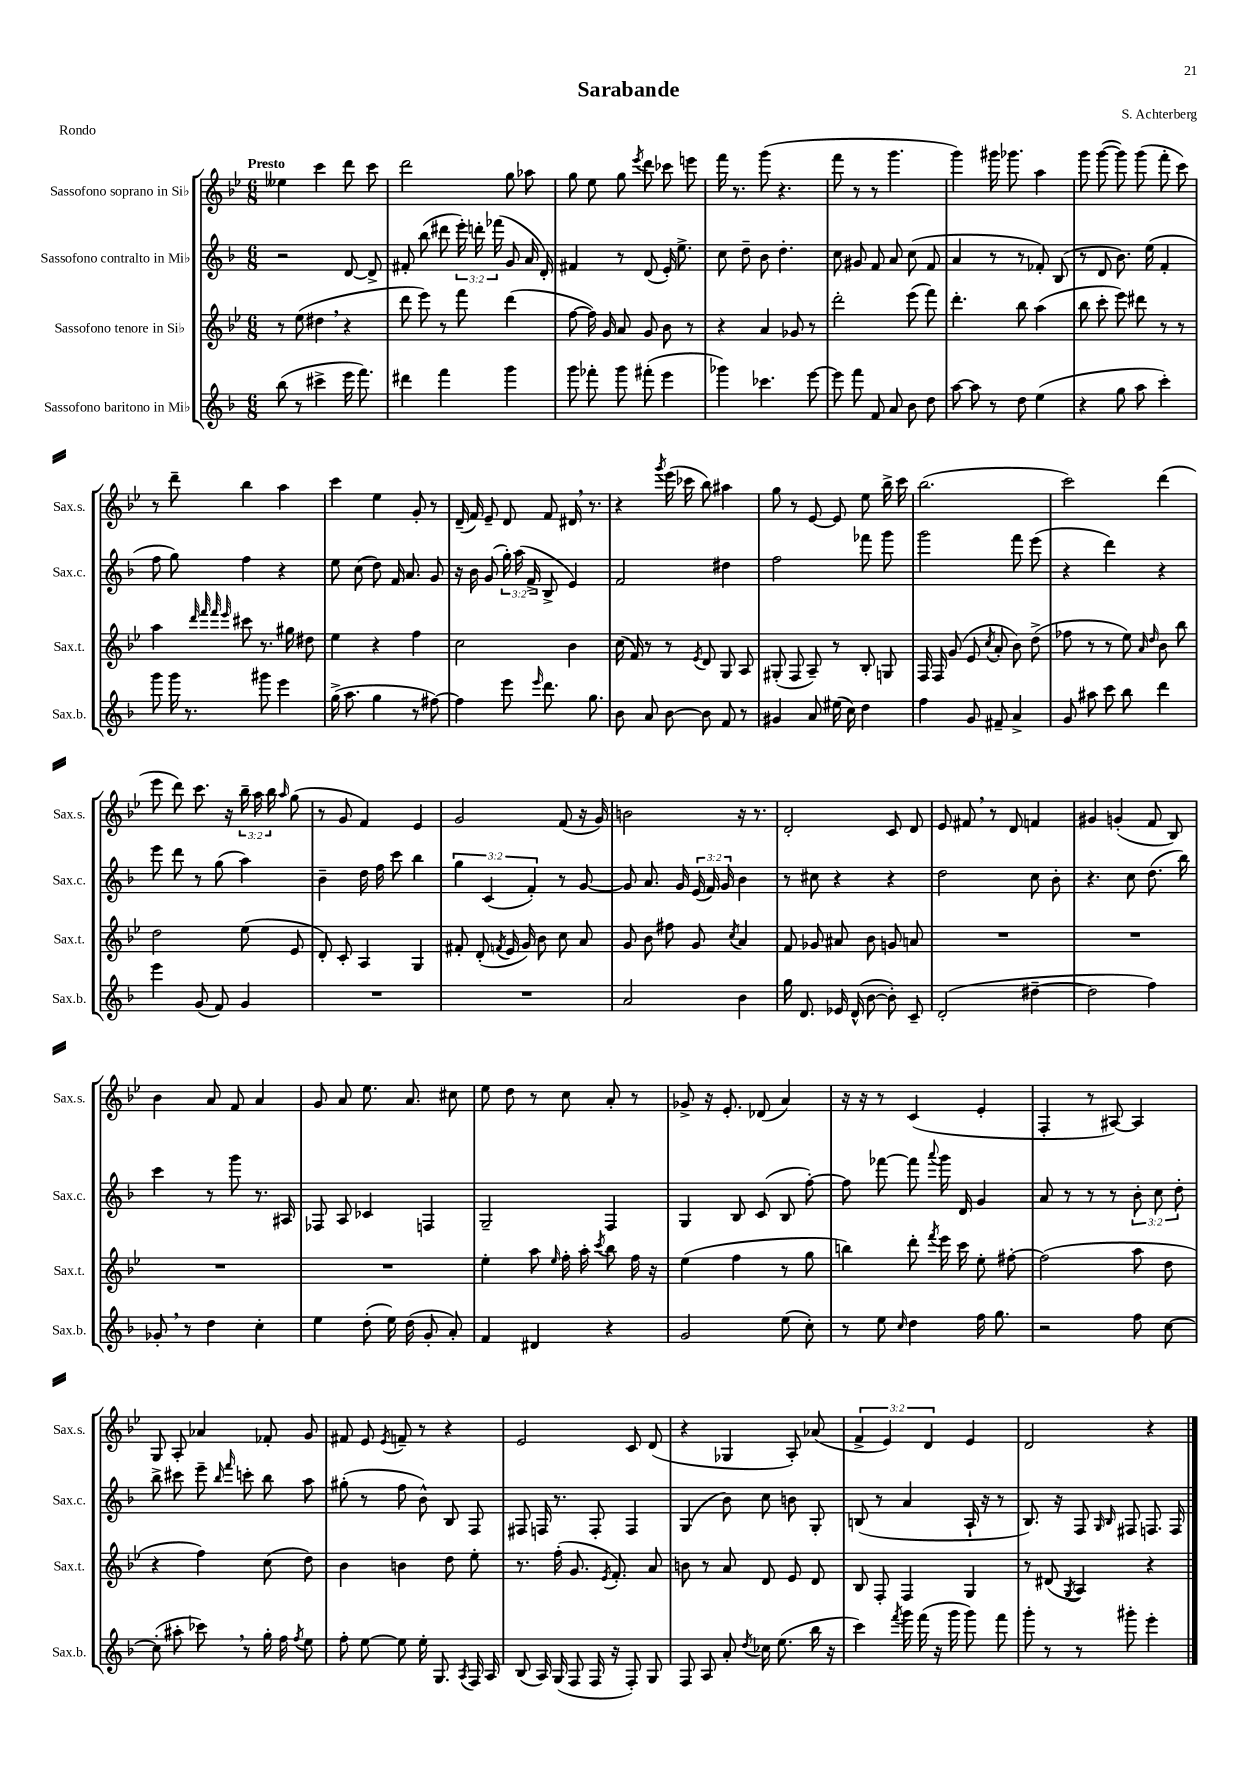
\header { title = "Sarabande" composer = "S. Achterberg" piece = "Rondo" }
<<
\new StaffGroup <<
\new Staff = "s0" \with { instrumentName = "Sassofono soprano in Sib" shortInstrumentName = "Sax.s." } {
    \clef treble \key bes \major \numericTimeSignature \time 6/8 \override Staff.TupletNumber.text = #tuplet-number::calc-fraction-text \tempo "Presto"
    \autoBeamOff eeses''4 c'''4 d'''8 c'''8 |
    d'''2 g''8 aes''8 |
    g''8 ees''8 g''8 \acciaccatura { ees'''8 } d'''8 ces'''8 e'''8 |
    f'''16 r8. g'''8( r4. |
    f'''8 r8 r8 g'''4. |
    g'''4) gis'''16 ges'''8. a''4 |
    g'''8 g'''8~( g'''8) g'''8( f'''8-. c'''8) |
    r8 d'''8-- bes''4 a''4 |
    c'''4 ees''4 g'8-. r8 |
    d'16--( f'16) ees'8-- d'8 f'8 dis'16 \breathe r8. |
    r4 \acciaccatura { g'''8 } ees'''16( ces'''16 bes''8) ais''4 |
    g''8 r8 ees'8~ ees'8 ees''8 bes''16-> c'''16 |
    bes''2.( |
    c'''2) d'''4( |
    ees'''8 d'''8) c'''8. r16 \tuplet 3/2 { bes''16-- a''16 bes''16 } \grace { a''16 } g''8( |
    r8 g'8 f'4) ees'4 |
    g'2 f'8( r16 g'16) |
    b'2 r16 r8. |
    d'2-. c'8 d'8 |
    ees'8 fis'8 \breathe r8 d'8 f'4 |
    gis'4 g'4-.( f'8 bes8) |
    bes'4 a'8 f'8 a'4 |
    g'8 a'8 ees''8. a'8. cis''8 |
    ees''8 d''8 r8 c''8 a'8-. r8 |
    ges'8-> r16 ees'8.-. des'8( a'4) |
    r16 r16 r8 c'4( ees'4-. |
    f4-. r8 ais8~) ais4 |
    g8 a8-. aes'4 fes'8-. g'8 |
    fis'8 ees'8 \acciaccatura { ees'8 } f'8-- r8 r4 |
    ees'2 c'8 d'8( |
    r4 ges4 a8-.) aes'8( |
    \tuplet 3/2 { f'4-> ees'4) d'4 } ees'4 |
    d'2 r4 \bar "|." |
}
\new Staff = "s1" \with { instrumentName = "Sassofono contralto in Mib" shortInstrumentName = "Sax.c." } {
    \clef treble \key f \major \numericTimeSignature \time 6/8 \override Staff.TupletNumber.text = #tuplet-number::calc-fraction-text
    \autoBeamOff r2 d'8~ d'8-> |
    fis'8-. bes''8( dis'''8 \tuplet 3/2 { e'''16-.) d'''16-. fes'''16( } g'8 a'16 d'16-.) |
    fis'4 r8 d'8( e'16-.) e''8.-> |
    c''8 d''8-- bes'8 d''4.-. |
    c''8 gis'8 f'8 a'8 c''8( f'8 |
    a'4 r8 r8 fes'8-.) bes8( |
    r8 d'8 bes'8.) e''16( f'4-. |
    f''8 g''8) f''4 r4 |
    e''8 c''8( d''8) f'16 a'8. g'8 |
    r16 bes'16 g'8( \tuplet 3/2 { g''16-.) a''16( f'16-> } bes8-> e'4) |
    f'2 dis''4 |
    f''2 fes'''8 g'''8 |
    g'''2 f'''8 e'''8( |
    r4 d'''4) r4 |
    e'''8 d'''8 r8 g''8( a''4) |
    bes'4-- d''16 f''16 c'''8 bes''4 |
    \tuplet 3/2 { g''4 c'4( f'4-.) } r8 g'8~ |
    g'8 a'8. g'16 \tuplet 3/2 { e'16( f'16) g'16 } bes'4 |
    r8 cis''8 r4 r4 |
    d''2 c''8 bes'8-. |
    r4. c''8 d''8.( bes''16) |
    c'''4 r8 g'''8 r8. ais16 |
    fes8 a8 ces'4 f4 |
    g2-- f4 |
    g4 bes8 c'8( bes8 f''8~-.) |
    f''8 fes'''8~ fes'''8 \appoggiatura { a'''8 } g'''16 d'16 g'4 |
    a'8 r8 r8 r8 \tuplet 3/2 { bes'8-. c''8 d''8-. } |
    bes''8-> cis'''8 e'''8-- \grace { bes''16 f'''16 } c'''8-. bes''8 a''8 |
    gis''8-.( r8 f''8 bes'8-^) bes8 f8 |
    fis8 f16 r8. f8-. f4 |
    g4( bes'8) c''8 b'8 g8-. |
    b8( r8 a'4 a16-! r16 r8 |
    bes8.) r16 f8 \grace { g16 bes16 } fis8 f8. f16 \bar "|." |
}
\new Staff = "s2" \with { instrumentName = "Sassofono tenore in Sib" shortInstrumentName = "Sax.t." } {
    \clef treble \key bes \major \numericTimeSignature \time 6/8
    \autoBeamOff r8 ees''8( dis''4 \breathe r4 |
    d'''8 ees'''8) r8 f'''8 d'''4( |
    f''8~ f''16) g'16 a'8 g'8 bes'8 r8 |
    r4 a'4 ges'8 r8 |
    d'''2-. ees'''8( f'''8) |
    d'''4.-. bes''8 a''4( |
    bes''8 c'''8-. ees'''8) dis'''8 r8 r8 |
    a''4 \grace { d'''32 f'''32 f'''32 ees'''32 } cis'''8 r8. gis''16 dis''8 |
    ees''4 r4 f''4 |
    c''2 bes'4 |
    c''16( f'16) r8 r8 \acciaccatura { ees'8 } d'8 g8 a8 |
    gis8-.( f8 a8--) r8 bes8-. g8 |
    f16 f16 g'8( ees'8 \acciaccatura { c''8 } a'8-. bes'8) d''8->( |
    fes''8 r8 r8 ees''8) \grace { a'16 d''16 } bes'8 bes''8 |
    d''2 ees''8( ees'8 |
    d'8-.) c'8-. a4 g4 |
    fis'8-. d'8-.( \acciaccatura { f'8 } ees'16 g'16) bes'8 c''8 a'8 |
    g'8 bes'8 fis''8 g'8 \acciaccatura { c''8 } a'4 |
    f'8 ges'8 ais'8 bes'8 g'8 a'8 |
    R2. |
    R2. |
    R2. |
    R2. |
    ees''4-. a''8 \grace { ees''16 } f''16-. a''16-. \acciaccatura { c'''8 } bes''8 f''16 r16 |
    ees''4( f''4 r8 g''8 |
    b''4) d'''8-. \acciaccatura { f'''8 } ees'''16 c'''16 ees''8-. fis''8~-. |
    fis''2( a''8 d''8 |
    r4 f''4) c''8( d''8) |
    bes'4 b'4 d''8 ees''8-. |
    r8. f''16-.( g'8. \acciaccatura { ees'8 } f'8.-.) a'8 |
    b'8 r8 a'8 d'8 ees'8 d'8 |
    bes8 f8-. f4 g4 |
    r8 dis'8( \acciaccatura { g8 } a4) r4 \bar "|." |
}
\new Staff = "s3" \with { instrumentName = "Sassofono baritono in Mib" shortInstrumentName = "Sax.b." } {
    \clef treble \key f \major \numericTimeSignature \time 6/8
    \autoBeamOff bes''8( r8 cis'''4-> e'''16 f'''8.) |
    dis'''4 f'''4 g'''4 |
    g'''8 fes'''8-. g'''8 fis'''8-.( e'''4 |
    ges'''4) ces'''4. e'''8~ |
    e'''8 f'''8 f'8 a'8 bes'8 d''8 |
    a''8~ a''8 r8 d''8 e''4( |
    r4 g''8 a''8 c'''4-.) |
    g'''8 g'''16 r8. gis'''8 e'''4 |
    g''16->( a''8. g''4 r8 fis''8~) |
    fis''4 e'''8 \grace { e'''16 } d'''8. g''8. |
    bes'8 a'8 bes'8~ bes'8 f'8 r8 |
    gis'4 a'8 eis''16( c''16) d''4 |
    f''4 g'8 fis'8-- a'4-> |
    g'8 ais''8 c'''8 bes''8 d'''4 |
    e'''4 g'8( f'8) g'4 |
    R2. |
    R2. |
    a'2 bes'4 |
    g''16 d'8. ees'16 d'16-^( bes'8~ bes'8-.) c'8-- |
    d'2-.( dis''4~-- |
    dis''2 f''4) |
    ges'8-. \breathe r8 d''4 c''4-. |
    e''4 d''8-.( e''16) d''16( g'8-. a'8-.) |
    f'4 dis'4 r4 |
    g'2 e''8( c''8-.) |
    r8 e''8 \grace { c''16 } d''4 f''16 g''8. |
    r2 f''8 c''8~ |
    c''8-.( ais''8-. ces'''8) \breathe r8 g''16-. f''16 \acciaccatura { f''8 } e''8 |
    f''8-. e''8~ e''8 e''16-. g8. \acciaccatura { a8 } f16 a16 |
    bes8( a16) g16( f8 f16 r16 f8-.) g8 |
    f8 a8 a'8-. \acciaccatura { d''8 } ces''16 e''8.( bes''16 r16 |
    c'''4) \acciaccatura { f'''8 } g'''16 f'''16( r16 g'''16 g'''8) f'''8 |
    g'''8-. r8 r8 gis'''8-. e'''4-. \bar "|." |
}
>>
>>
\layout { \context { \Score \remove "Bar_number_engraver" } }
